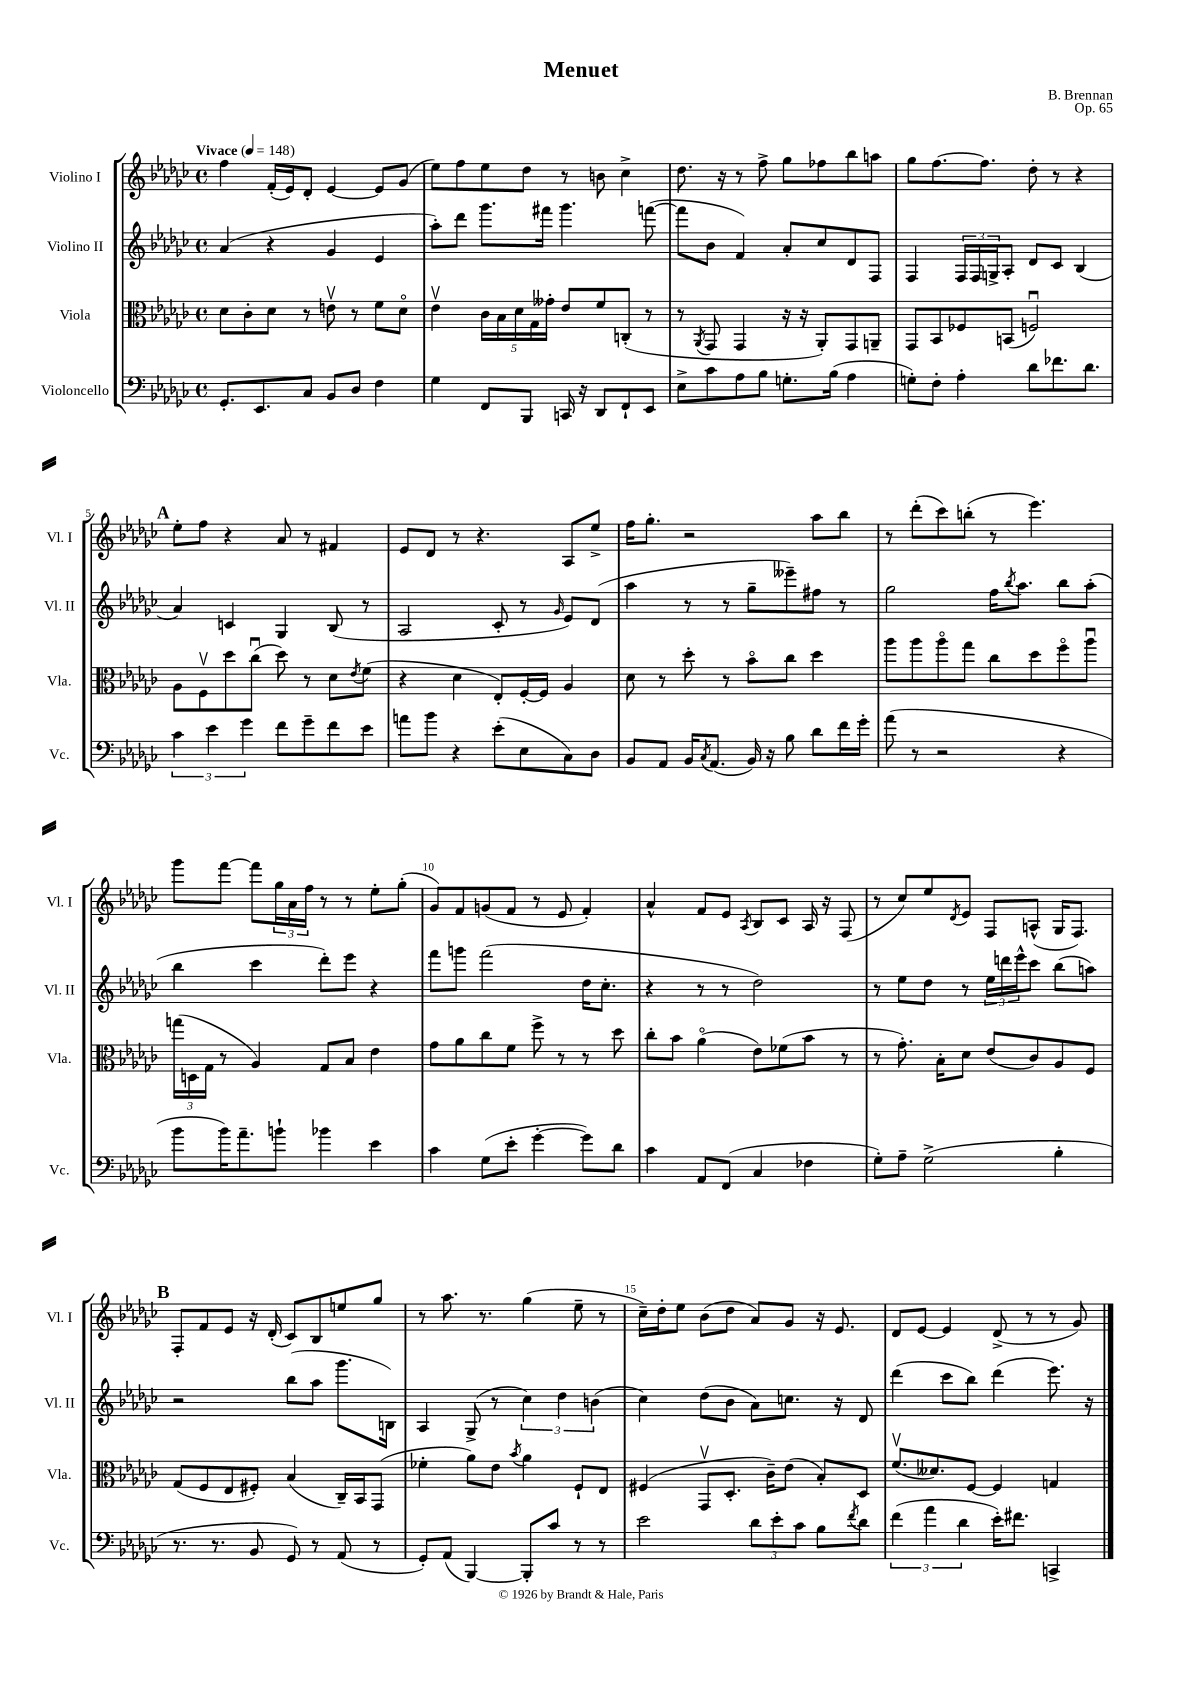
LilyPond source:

\header { title = "Menuet" composer = "B. Brennan" opus = "Op. 65" }
<<
\new StaffGroup <<
\new Staff = "s0" \with { instrumentName = "Violino I" shortInstrumentName = "Vl. I" } {
    \clef treble \key ges \major \defaultTimeSignature \time 4/4 \tempo "Vivace" 4 = 148
    f''4 f'16-.( ees'16) des'8-. ees'4~ ees'8 ges'8( |
    ees''8) f''8 ees''8 des''8 r8 b'8 ces''4-> |
    des''8. r16 r8 f''8-> ges''8 fes''8 bes''8 a''8 |
    ges''8 f''8.~ f''8. des''8-. r8 r4 |
    \mark \markup { \bold "A" } ees''8-. f''8 r4 aes'8 r8 fis'4 |
    ees'8 des'8 r8 r4. aes8 ees''8-> |
    f''16 ges''8.-. r2 aes''8 bes''8 |
    r8 des'''8-.( ces'''8) b''8-.( r8 ees'''4.) |
    ges'''8 f'''8~ f'''8 \tuplet 3/2 { ges''16 aes'16 f''16 } r8 r8 ees''8-. ges''8-.( |
    ges'8) f'8 g'8( f'8 r8 ees'8 f'4-.) |
    aes'4-^ f'8 ees'8 \acciaccatura { aes8 } bes8 ces'8 aes16 r16 f8( |
    r8 ces''8) ees''8 \acciaccatura { des'8 } ees'8 f8 a8-^( ges16 f8.) |
    \mark \markup { \bold "B" } f8-. f'8 ees'8 r16 des'16-.( ces'8) bes8 e''8 ges''8 |
    r8 aes''8. r8. ges''4( ees''8-- r8 |
    ces''16--) des''16-. ees''8 bes'8( des''8 aes'8) ges'8 r16 ees'8. |
    des'8 ees'8~ ees'4 des'8->( r8 r8 ges'8) \bar "|." |
}
\new Staff = "s1" \with { instrumentName = "Violino II" shortInstrumentName = "Vl. II" } {
    \clef treble \key ges \major \defaultTimeSignature \time 4/4
    aes'4( r4 ges'4 ees'4 |
    aes''8-.) des'''8 ges'''8. fis'''16 ges'''4. f'''8~( |
    f'''8 bes'8 f'4) aes'8-. ces''8 des'8 f8 |
    f4 \tuplet 3/2 { f16 f16 g16-> } aes8-. des'8 ces'8 bes4( |
    \mark \markup { \bold "A" } aes'4) c'4 ges4 bes8( r8 |
    aes2 ces'8-. r8 \grace { ges'16 } ees'8) des'8( |
    aes''4 r8 r8 ges''8-- eeses'''8--) fis''8 r8 |
    ges''2 f''16 \acciaccatura { bes''8 } aes''8. bes''8 aes''8-.( |
    bes''4 ces'''4 des'''8-.) ees'''8 r4 |
    f'''8 g'''8 f'''2( des''16 ces''8.-. |
    r4 r8 r8 des''2) |
    r8 ees''8 des''8 r8 \tuplet 3/2 { ees''16 d'''16 ees'''16-^ } ces'''8 bes''8( a''8) |
    \mark \markup { \bold "B" } r2 bes''8( aes''8 ges'''8. b16) |
    aes4 ges8->( r8 \tuplet 3/2 { ces''4) des''4 b'4( } |
    ces''4) des''8( bes'8 aes'8) c''8. r16 des'8 |
    des'''4( ces'''8 bes''8) des'''4( ees'''8.) r16 \bar "|." |
}
\new Staff = "s2" \with { instrumentName = "Viola" shortInstrumentName = "Vla." } {
    \clef alto \key ges \major \defaultTimeSignature \time 4/4
    des'8 ces'8-. des'8 r8 e'8\upbow r8 f'8 des'8\flageolet |
    ees'4\upbow \tuplet 5/4 { ces'16 bes16 des'16 ges16 geses'16-. } ees'8 f'8 c8-.( r8 |
    r8 \acciaccatura { aes,8 } ges,8 ges,4 r16 r16 aes,8-.) ges,8 a,8-- |
    ges,8 bes,8 fes8 b,8( f2\downbow) |
    \mark \markup { \bold "A" } aes8 f8\upbow des''8 ces''8\downbow( des''8) r8 des'8 \acciaccatura { ees'8 } f'8( |
    r4 des'4 ees8-.) f16~-. f16 aes4 |
    des'8 r8 des''8-. r8 bes'8\flageolet ces''8 des''4 |
    aes''8 aes''8 aes''8\flageolet ges''8 ces''8 des''8 f''8\flageolet aes''8\downbow |
    \tuplet 3/2 { g''16( d16 ges16 } r8 aes4) ges8 bes8 ees'4 |
    ges'8 aes'8 ces''8 f'8 f''8-> r8 r8 des''8 |
    ces''8-. bes'8 aes'4\flageolet( ees'8) fes'8( bes'8 r8 |
    r8 ges'8.-.) bes16-. des'8 ees'8( ces'8) aes8 f8 |
    \mark \markup { \bold "B" } ges8( f8 ees8 fis8-.) bes4( ces16--) bes,16 ges,8( |
    fes'4-. aes'8) ees'8 \acciaccatura { bes'8 } aes'4 f8-! ees8 |
    fis4( ges,8\upbow des8.-. ces'16--) ees'8( bes8-.) des8 |
    f'8.\upbow( deses'8.) f8~ f4 g4 \bar "|." |
}
\new Staff = "s3" \with { instrumentName = "Violoncello" shortInstrumentName = "Vc." } {
    \clef bass \key ges \major \defaultTimeSignature \time 4/4
    ges,8.-. ees,8. ces8 bes,8 des8 f4 |
    ges4 f,8 bes,,8 c,16 r16 des,8 f,8-! ees,8 |
    ees8-> ces'8 aes8 bes8 g8.-. bes16( aes4 |
    g8-.) f8-. aes4-. des'8 fes'8. des'8. |
    \mark \markup { \bold "A" } \tuplet 3/2 { ces'4 ees'4 ges'4 } f'8 ges'8-- f'8 ees'8 |
    a'8 bes'8 r4 ees'8-.( ees8 ces8) des8 |
    bes,8 aes,8 bes,16 \acciaccatura { ces8 } aes,8.( bes,16) r16 bes8 des'8 f'16 ges'16-. |
    aes'8( r8 r2 r4 |
    bes'8 bes'16) aes'8.-- b'8-! bes'4 ees'4 |
    ces'4 ges8( ees'8-. ges'4~-. ges'8) des'8 |
    ces'4 aes,8 f,8( ces4 fes4 |
    ges8-.) aes8-- ges2->( bes4-. |
    \mark \markup { \bold "B" } r8. r8. bes,8 ges,8) r8 aes,8( r8 |
    ges,8-.) aes,8( bes,,4~) bes,,8-. ces'8 r8 r8 |
    ees'2 \tuplet 3/2 { des'8 ees'8-. ces'8 } bes8 \acciaccatura { f'8 } des'8 |
    \tuplet 3/2 { f'4( aes'4 des'4 } ees'16-.) fis'8. c,4-> \bar "|." |
}
>>
>>
\layout { \context { \Score \override BarNumber.break-visibility = ##(#f #t #t) barNumberVisibility = #(every-nth-bar-number-visible 5) } }
